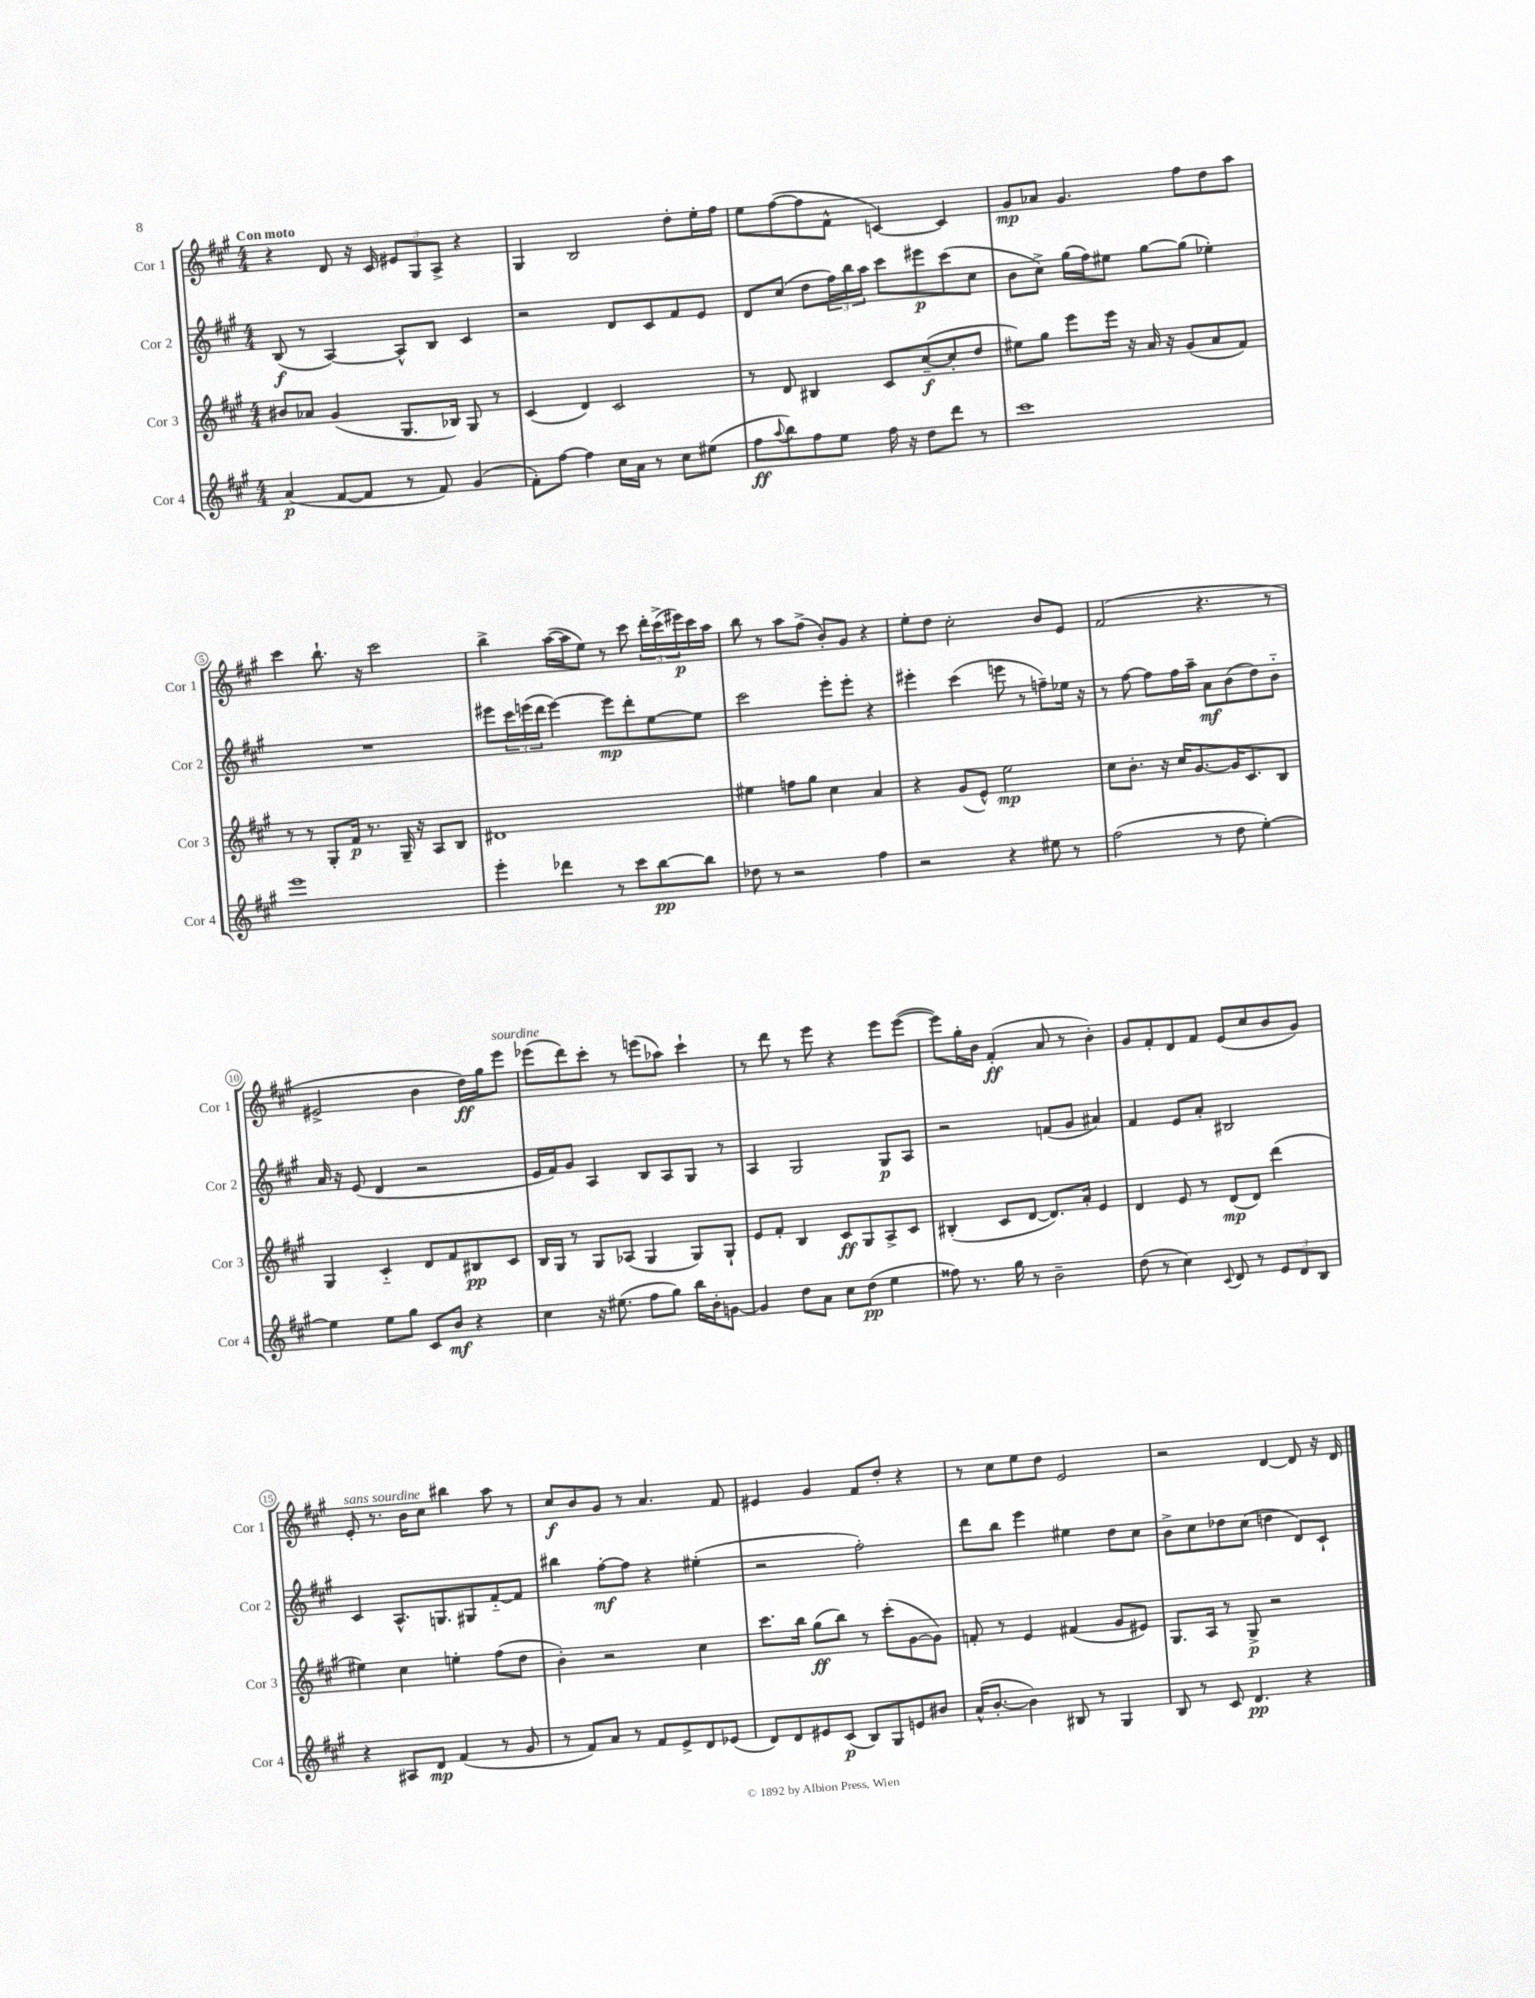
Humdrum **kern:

**kern	**dynam	**kern	**dynam	**kern	**dynam	**kern	**dynam
*part4	*part4	*part3	*part3	*part2	*part2	*part1	*part1
*staff4	*staff4	*staff3	*staff3	*staff2	*staff2	*staff1	*staff1
*I"Cor 4	*	*I"Cor 3	*	*I"Cor 2	*	*I"Cor 1	*
*I'Cor 4	*	*I'Cor 3	*	*I'Cor 2	*	*I'Cor 1	*
*clefG2	*	*clefG2	*	*clefG2	*	*clefG2	*
*k[f#c#g#]	*	*k[f#c#g#]	*	*k[f#c#g#]	*	*k[f#c#g#]	*
*M4/4	*	*M4/4	*	*M4/4	*	*M4/4	*
=1	=1	=1	=1	=1	=1	=1	=1
!	!	!	!	!	!	!LO:TX:a:B:t=Con moto	!
(4a/	p	8b#X/L	.	(8B/	f	4r	.
.	.	8a-X/J	.	8r	.	.	.
[8f#/L	.	(4g#/	.	[4A/)	.	8d/	.
8f#/J]	.	.	.	.	.	16r	.
.	.	.	.	.	.	16c#/	.
8r	.	8.G#/L	.	8A^^/L]	.	12e#X/L	.
.	.	.	.	.	.	12G#/	.
8f#/)	.	.	.	8B/J	.	.	.
.	.	.	.	.	.	12A^/J	.
.	.	16B-X/Jk)	.	.	.	.	.
(4g#/	.	8G#/	.	4c#/	.	4r	.
.	.	8r	.	.	.	.	.
=2	=2	=2	=2	=2	=2	=2	=2
8f#'\L)	.	(4c#/	.	2r	.	4G#/	.
[8ff#\J	.	.	.	.	.	.	.
4ff#\]	.	4d/)	.	.	.	2B/	.
16cc#\LL	.	2c#/	.	8d/L	.	.	.
16a\JJ	.	.	.	.	.	.	.
8r	.	.	.	8c#/	.	.	.
8cc#\L	.	.	.	8f#/	.	8dd'\L	.
(8ee#X\J	.	.	.	8e/J	.	16ee'\L	.
.	.	.	.	.	.	16ff#\JJ	.
=3	=3	=3	=3	=3	=3	=3	=3
8ff#\L	ff	8r	.	8d/L	.	8ee\L	.
8qqaa/	.	.	.	.	.	.	.
8bb\)	.	8d/	.	(8cc#/J	.	([8ff#\	.
8ff#\	.	4B#X/	.	8dd\L	.	8ff#\]	.
8ee\J	.	.	.	24ff#\L)	.	8f#^^\J	.
.	.	.	.	24bb\	.	.	.
.	.	.	.	24aa\JJ	.	.	.
16ff#\	.	8c#/L	.	8ccc#\L	.	[4cn/)	.
16r	.	.	.	.	.	.	.
8dd\L	.	([8cc#~/	f	8eee#X\	p	.	.
8ddd\J	.	8cc#'/]	.	(8ccc#\	.	4c/]	.
8r	.	8dd/J	.	8cc#\J	.	.	.
=4	=4	=4	=4	=4	=4	=4	=4
1ccc#	.	8ee#X\L)	.	8b\L	.	8g#/L	mp
.	.	8gg#\J	.	8cc#^\J)	.	8a-X/J	.
.	.	8eee\L	.	(16gg#\LL	.	4.g#/	.
.	.	.	.	16ff#\J)	.	.	.
.	.	16eee\Jk	.	8ee#X\J	.	.	.
.	.	16r	.	.	.	.	.
.	.	16a/	.	[8gg#\L	.	.	.
.	.	16r	.	.	.	.	.
.	.	(8g#/L	.	(8gg#\J]	.	8ff#\L	.
.	.	8a/	.	4ee-X'\)	.	8dd\	.
.	.	8f#/J)	.	.	.	8aa\J	.
!!LO:LB:g=z
=5	=5	=5	=5	=5	=5	=5	=5
1eee	.	8r	.	1r	.	4ccc#\	.
.	.	8r	.	.	.	.	.
.	.	8G#'/L	.	.	.	8.bb`\	.
.	.	16f#/Jk	p	.	.	.	.
.	.	8.r	.	.	.	16r	.
.	.	.	.	.	.	2ccc#\	.
.	.	16G#~/	.	.	.	.	.
.	.	16r	.	.	.	.	.
.	.	8A/L	.	.	.	.	.
.	.	8B/J	.	.	.	.	.
=6	=6	=6	=6	=6	=6	=6	=6
4eee'\	.	1d#X	.	8eee#X\L	.	4bb^\	.
.	.	.	.	24ccc#\L	.	.	.
.	.	.	.	(24eeen\	.	.	.
.	.	.	.	24ddd\JJ	.	.	.
4ddd-X\	.	.	.	[4eee\)	.	([16aa\LL	.
.	.	.	.	.	.	16aa\J]	.
.	.	.	.	.	.	8ee\J)	.
8r	.	.	.	8eee\L]	mp	8r	.
8ccc#\L	.	.	.	8ddd'\	.	8ccc#\	.
[8bb\	pp	.	.	[8ee\	.	24ddd'\LL	.
.	.	.	.	.	.	(24ccc#^\	.
.	.	.	.	.	.	24eee#X\)	p
8bb\J]	.	.	.	8ee\J]	.	16ccc#\	.
.	.	.	.	.	.	16aa\JJ	.
=7	=7	=7	=7	=7	=7	=7	=7
8dd-X\	.	4ee#X\	.	2ccc#\	.	8bb\	.
8r	.	.	.	.	.	8r	.
2r	.	8ffn\L	.	.	.	8aa\L	.
.	.	8gg#\J	.	.	.	(8ff#^\J	.
.	.	4cc#\	.	8eee'\L	.	8b'/L)	.
.	.	.	.	8eee'\J	.	8g#/J	.
4ff#\	.	4a/	.	4r	.	4r	.
=8	=8	=8	=8	=8	=8	=8	=8
2r	.	4r	.	4eee#X'\	.	8ee'\L	.
.	.	.	.	.	.	8dd\J	.
.	.	(8g#/L	.	(4ccc#\	.	2cc#'\	.
.	.	8e^^/J)	.	.	.	.	.
4r	.	2ee\	mp	8eeen\	.	.	.
.	.	.	.	8r	.	.	.
8ee#X\	.	.	.	8ffn~\L)	.	8b/L	.
8r	.	.	.	16ee-X\Jk	.	8e/J	.
.	.	.	.	16r	.	.	.
=9	=9	=9	=9	=9	=9	=9	=9
(2ff#\	.	8cc#\L	.	8r	.	(2f#/	.
.	.	8.b'\J	.	[8ff#\	.	.	.
.	.	.	.	8ff#\L]	.	.	.
.	.	16r	.	.	.	.	.
.	.	16cc#/KL	.	16ff#\L	.	.	.
.	.	[8.g#/	.	16aa~\JJ	.	.	.
8r	.	.	.	8a\L	mf	4.r	.
8dd\	.	16g#/K]	.	(8b\	.	.	.
.	.	8.c#/	.	.	.	.	.
[4ee'\)	.	.	.	8dd\)	.	.	.
.	.	8B/J	.	8b\J	.	8r	.
!!LO:LB:g=z
=10	=10	=10	=10	=10	=10	=10	=10
4ee\]	.	4G#/	.	16a/	.	2e#X^/	.
.	.	.	.	16r	.	.	.
.	.	.	.	(8e/	.	.	.
8ee\L	.	4c#/	.	4d/	.	.	.
8gg#\J	.	.	.	.	.	.	.
8c#/L	.	8d/L	.	2r	.	4b\	.
8b/J	mf	8f#/	.	.	.	.	.
4r	.	8B#X/	pp	.	.	16dd\LL)	ff
.	.	.	.	.	.	16gg#\J	.
!	!	!	!	!	!	!LO:TX:a:i:t=sourdine	!
.	.	8c#/J	.	.	.	8eee\J	.
=11	=11	=11	=11	=11	=11	=11	=11
4cc#\	.	16B/LL	.	16e/LL	.	(8eee-X\L	.
.	.	16G#/JJ	.	16f#/J)	.	.	.
.	.	8r	.	8g#/J	.	8ddd\)	.
16r	.	8G#/L	.	4A/	.	8ccc#'\J	.
(8.ee#X\	.	.	.	.	.	.	.
.	.	(8A-X/J	.	.	.	8r	.
8ff#\L	.	4G#/	.	8B/L	.	(8eeen\L	.
8gg#\J)	.	.	.	8A/	.	8aa-X\J)	.
16bb\LL	.	8G#/L)	.	8G#/J	.	4ccc#`\	.
16b'\J	.	.	.	.	.	.	.
[8gn\J	.	8G#`/J	.	8r	.	.	.
=12	=12	=12	=12	=12	=12	=12	=12
4g/]	.	8e/L	.	4A/	.	8r	.
.	.	8f#'/J	.	.	.	8ddd\	.
8dd\L	.	4B/	.	2G#/	.	8r	.
8a\J	.	.	.	.	.	8eee\	.
8cc#\L	.	8c#/L	ff	.	.	4r	.
(8dd\J	pp	8G#/	.	.	.	.	.
4ee\	.	8A^/	.	8G#/L	p	8eee\L	.
.	.	8c#/J	.	8A/J	.	([8eee\J	.
=13	=13	=13	=13	=13	=13	=13	=13
8ff##X\)	.	(4B#X'/	.	2r	.	8eee\L])	.
8.r	.	.	.	.	.	16gg#'\L	.
.	.	.	.	.	.	16b\JJ	.
.	.	8c#/L	.	.	.	(4f#'/	ff
16gg#\	.	.	.	.	.	.	.
8r	.	[8d/J	.	.	.	.	.
2b~\	.	8.d/L])	.	(8fn/L	.	8a/	.
.	.	.	.	8g#/J	.	8r	.
.	.	16a'/Jk	.	.	.	.	.
.	.	4e/	.	4a#X/)	.	4b'\)	.
=14	=14	=14	=14	=14	=14	=14	=14
(8dd\	.	4d/	.	4f#/	.	8g#/L	.
8r	.	.	.	.	.	8f#'/	.
4cc#\)	.	8e/	.	8e/L	.	8d/	.
.	.	8r	.	8a'/J	.	8f#/J	.
8qqc#/	.	.	.	.	.	.	.
8d/	.	(8d/L	mp	2B#X/	.	(8e/L	.
8r	.	8d/J)	.	.	.	8cc#/	.
12e/L	.	(4ddd\	.	.	.	8b/	.
12d/	.	.	.	.	.	.	.
.	.	.	.	.	.	8g#/J)	.
12B/J	.	.	.	.	.	.	.
!!LO:LB:g=z
=15	=15	=15	=15	=15	=15	=15	=15
!	!	!	!	!	!	!LO:TX:a:i:t=sans sourdine	!
4r	.	4ee#X\)	.	4c#/	.	8e'/	.
.	.	.	.	.	.	8.r	.
8A#X/L	.	4cc#\	.	8.A^^/L	.	.	.
.	.	.	.	.	.	16b\KL	.
8d/J	mp	.	.	.	.	8cc#\J	.
.	.	.	.	8.Gn/	.	.	.
(4f#/	.	4een'\	.	.	.	4bb#X\	.
.	.	.	.	8G#X/	.	.	.
8r	.	(8ff#\L	.	[8f#/	.	8aa\	.
8g#/	.	8dd\J	.	8f#/J]	.	8r	.
=16	=16	=16	=16	=16	=16	=16	=16
8r	.	4b'\)	.	4bb#X\	.	8cc#/L	f
8f#/L)	.	.	.	.	.	8b/	.
8a/J	.	2r	.	[8ff#'\L	mf	8g#/J	.
8r	.	.	.	8ff#\J]	.	8r	.
8f#/L	.	.	.	4r	.	4.a/	.
8e^/	.	.	.	.	.	.	.
8d/	.	4cc#\	.	(4ee#X'\	.	.	.
(8e-X/J	.	.	.	.	.	8f#/	.
=17	=17	=17	=17	=17	=17	=17	=17
8d/L)	.	8.ccc#\L	.	2r	.	4e#X/	.
8d/	.	.	.	.	.	.	.
.	.	16bb\Jk	.	.	.	.	.
8e#X/	.	(8gg#\L	ff	.	.	4g#/	.
(8c#/J	p	8bb\J)	.	.	.	.	.
8B/L)	.	8r	.	2ff#'\)	.	8f#/L	.
8G#/	.	(8ccc#'\L	.	.	.	8dd'/J	.
8en/	.	[8g#\	.	.	.	4r	.
8b#X/J	.	8g#\J])	.	.	.	.	.
=18	=18	=18	=18	=18	=18	=18	=18
(16a^^/KL	.	8fn'/	.	8ddd\L	.	8r	.
[8.b'/J	.	.	.	.	.	.	.
.	.	8r	.	8bb\J	.	8cc#\L	.
4b\])	.	4e/	.	4eee\	.	8ee\	.
.	.	.	.	.	.	8dd\J	.
8B#X/	.	(4f#X/	.	4ee#X\	.	2e/	.
8r	.	.	.	.	.	.	.
4G#/	.	8g#/L	.	8dd\L	.	.	.
.	.	8e#X/J)	.	8cc#\J	.	.	.
=19	=19	=19	=19	=19	=19	=19	=19
8B/	.	8.G#/L	.	8b^\L	.	2r	.
8r	.	.	.	8cc#\	.	.	.
.	.	16A/Jk	.	.	.	.	.
8c#/	.	8r	.	8dd-X\	.	.	.
4.d/	pp	8G#^/	p	(8cc#\J	.	.	.
.	.	2r	.	4ddn\	.	[4d/	.
4r	.	.	.	8d/L)	.	8d/]	.
.	.	.	.	8c#`/J	.	16r	.
.	.	.	.	.	.	16d/	.
==	==	==	==	==	==	==	==
*-	*-	*-	*-	*-	*-	*-	*-
